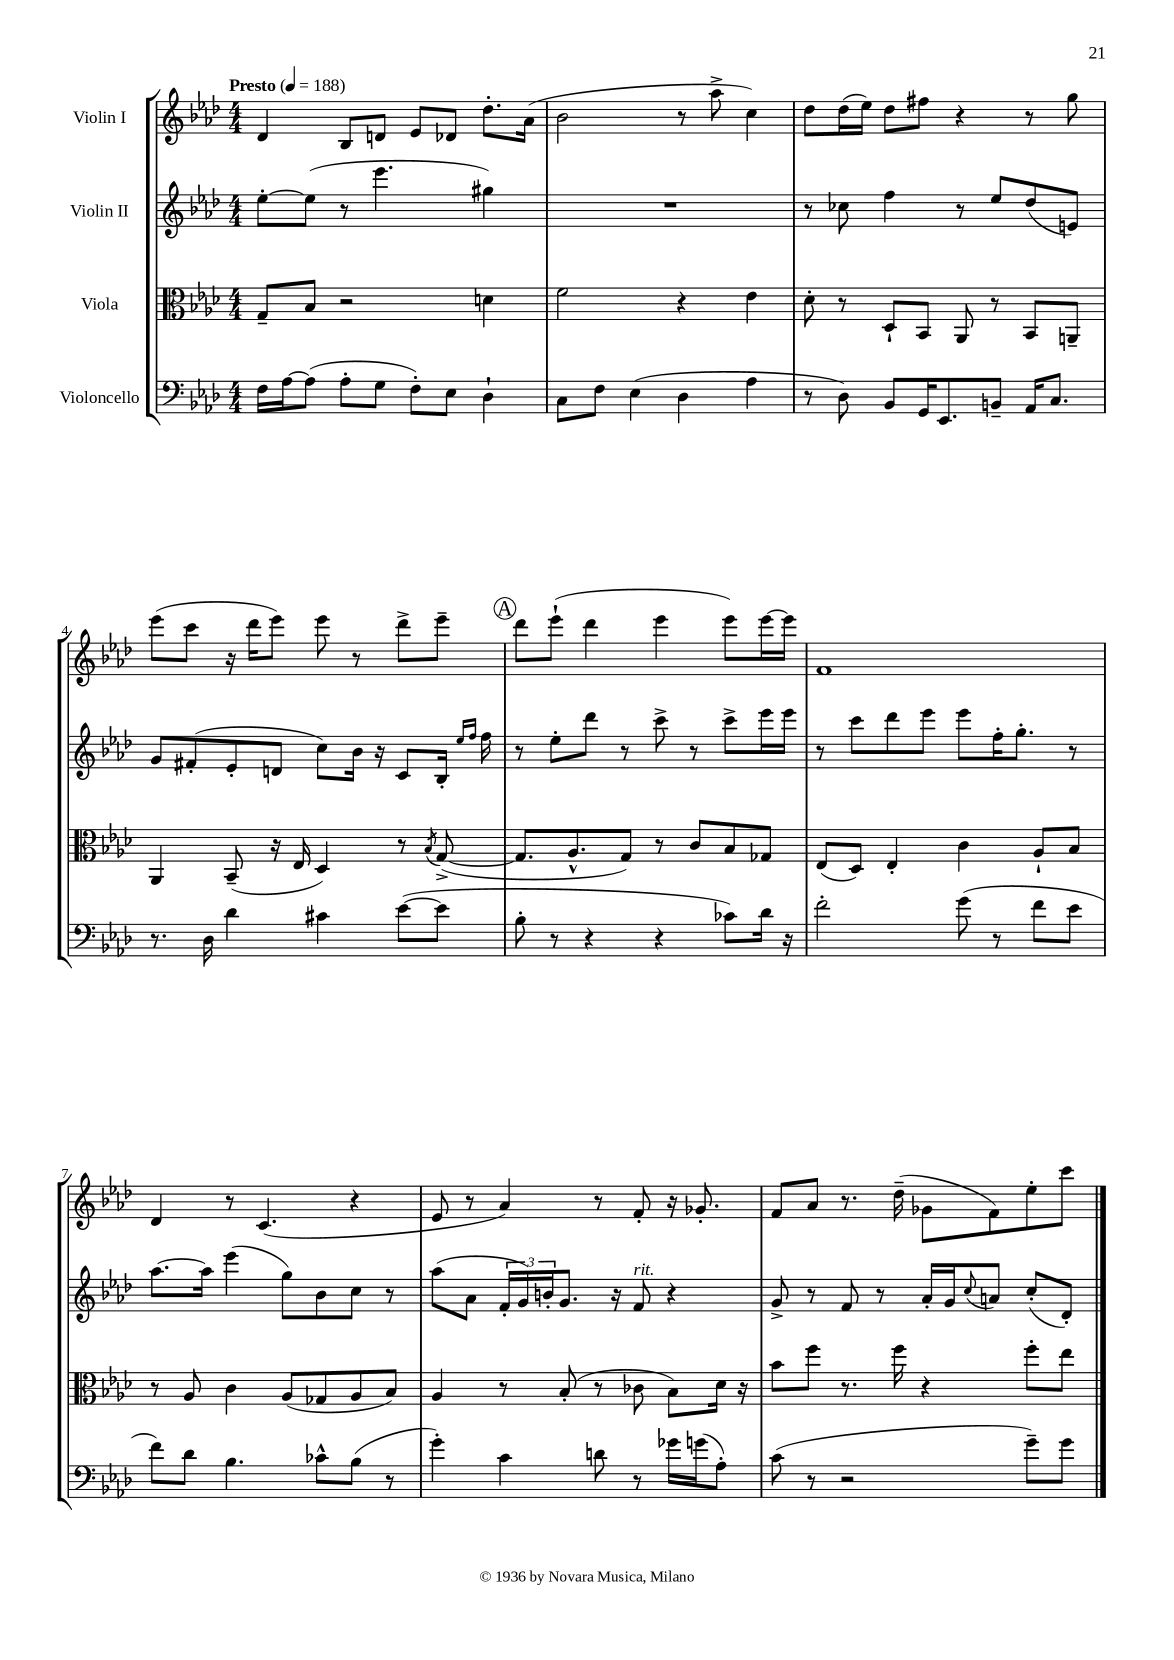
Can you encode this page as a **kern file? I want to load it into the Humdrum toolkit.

**kern	**kern	**kern	**kern
*part4	*part3	*part2	*part1
*staff4	*staff3	*staff2	*staff1
*I"Violoncello	*I"Viola	*I"Violin II	*I"Violin I
*clefF4	*clefC3	*clefG2	*clefG2
*k[b-e-a-d-]	*k[b-e-a-d-]	*k[b-e-a-d-]	*k[b-e-a-d-]
*M4/4	*M4/4	*M4/4	*M4/4
*MM188	*MM188	*MM188	*MM188
=1	=1	=1	=1
!	!	!	!LO:TX:a:B:t=Presto
16F\LL	8G~/L	[8ee-'\L	4d-/
[16A-\J	.	.	.
(8A-\J]	8B-/J	(8ee-\J]	.
8A-'\L	2r	8r	8B-/L
8G\J	.	4.eee-\	8dn/J
8F'\L)	.	.	8e-/L
8E-\J	.	.	8d-X/J
4D-`\	4dn\	4gg#X\)	8.dd-'\L
.	.	.	(16a-\Jk
=2	=2	=2	=2
8C\L	2f\	1r	2b-\
8F\J	.	.	.
(4E-\	.	.	.
4D-\	4r	.	8r
.	.	.	8aa-^\
4A-\	4e-\	.	4cc\)
=3	=3	=3	=3
8r	8d-'\	8r	8dd-\L
8D-\)	8r	8cc-X\	(16dd-\L
.	.	.	16ee-\JJ)
8BB-/L	8D-`/L	4ff\	8dd-\L
16GG/K	8BB-/J	.	8ff#X\J
8.EE-/	.	.	.
.	8AA-/	8r	4r
8BBn~/J	8r	8ee-/L	.
16AA-/KL	8BB-/L	(8dd-/	8r
8.C/J	.	.	.
.	8AAn~/J	8en/J)	8gg\
!!LO:LB:g=z
=4	=4	=4	=4
8.r	4AA-/	8g/L	(8eee-\L
.	.	(8f#X'/	8ccc\J
16D-\	.	.	.
4d-\	(8BB-~/	8e-'/	16r
.	.	.	16ddd-\KL
.	16r	8dn/J	8eee-\J)
.	16E-/	.	.
4c#X\	4D-/)	8cc\L)	8eee-\
.	.	16b-\Jk	8r
.	.	16r	.
([8e-\L	8r	8c/L	8ddd-^\L
.	8qB-/	.	.
8e-\J]	([8G^/	16B-'/Jk	8eee-~\J
.	.	16qqee-/LL	.
.	.	16qqff/JJ	.
.	.	16ff\	.
!!LO:REH:place=s1:t=A
=5	=5	=5	=5
8B-'\	8.G/L]	8r	8ddd-\L
8r	.	8ee-'\L	(8eee-`\J
.	8.A-^^/	.	.
4r	.	8ddd-\J	4ddd-\
.	8G/J)	8r	.
4r	8r	8ccc^\	4eee-\
.	8c/L	8r	.
8c-X\L)	8B-/	8ccc^\L	8eee-\L)
16d-\Jk	8G-X/J	16eee-\L	[16eee-\L
16r	.	16eee-\JJ	16eee-\JJ]
=6	=6	=6	=6
2f'\	(8E-/L	8r	1f
.	8D-/J)	8ccc\L	.
.	4E-'/	8ddd-\	.
.	.	8eee-\J	.
(8g\	4c\	8eee-\L	.
8r	.	16ff'\K	.
.	.	8.gg'\J	.
8f\L	8A-`/L	.	.
8e-\J	8B-/J	8r	.
!!LO:LB:g=z
=7	=7	=7	=7
8f\L)	8r	[8.aa-\L	4d-/
8d-\J	8A-/	.	.
.	.	16aa-\Jk]	.
4.B-\	4c\	(4eee-\	8r
.	.	.	(4.c/
.	(8A-/L	8gg\L)	.
8c-X^^\L	8G-X/	8b-\	.
(8B-\J	8A-/	8cc\J	4r
8r	8B-/J)	8r	.
=8	=8	=8	=8
4g'\)	4A-/	(8aa-\L	8e-/
.	.	8a-\J	8r
4c\	8r	24f'/LL	4a-/)
.	.	24g/)	.
.	.	24bn'/J	.
.	(8B-'/	8.g/J	.
8dn\	8r	.	8r
.	.	16r	.
!	!	!LO:TX:a:i:t=rit.	!
8r	8c-X\	8f/	8f'/
16g-X\LL	8B-\L)	4r	16r
(16gn\J	.	.	8.g-X'/
8A-'\J)	16d-\Jk	.	.
.	16r	.	.
=9	=9	=9	=9
(8c\	8b-\L	8g^/	8f/L
8r	8ff\J	8r	8a-/J
2r	8.r	8f/	8.r
.	.	8r	.
.	16ff\	.	(16dd-~\
.	4r	16a-'/LL	8g-X\L
.	.	16g/J	.
.	.	8qqcc/	.
.	.	8an/J	8f\)
8g~\L)	8ff'\L	(8cc'/L	8ee-'\
8g\J	8ee-\J	8d-'/J)	8ccc\J
==	==	==	==
*-	*-	*-	*-
